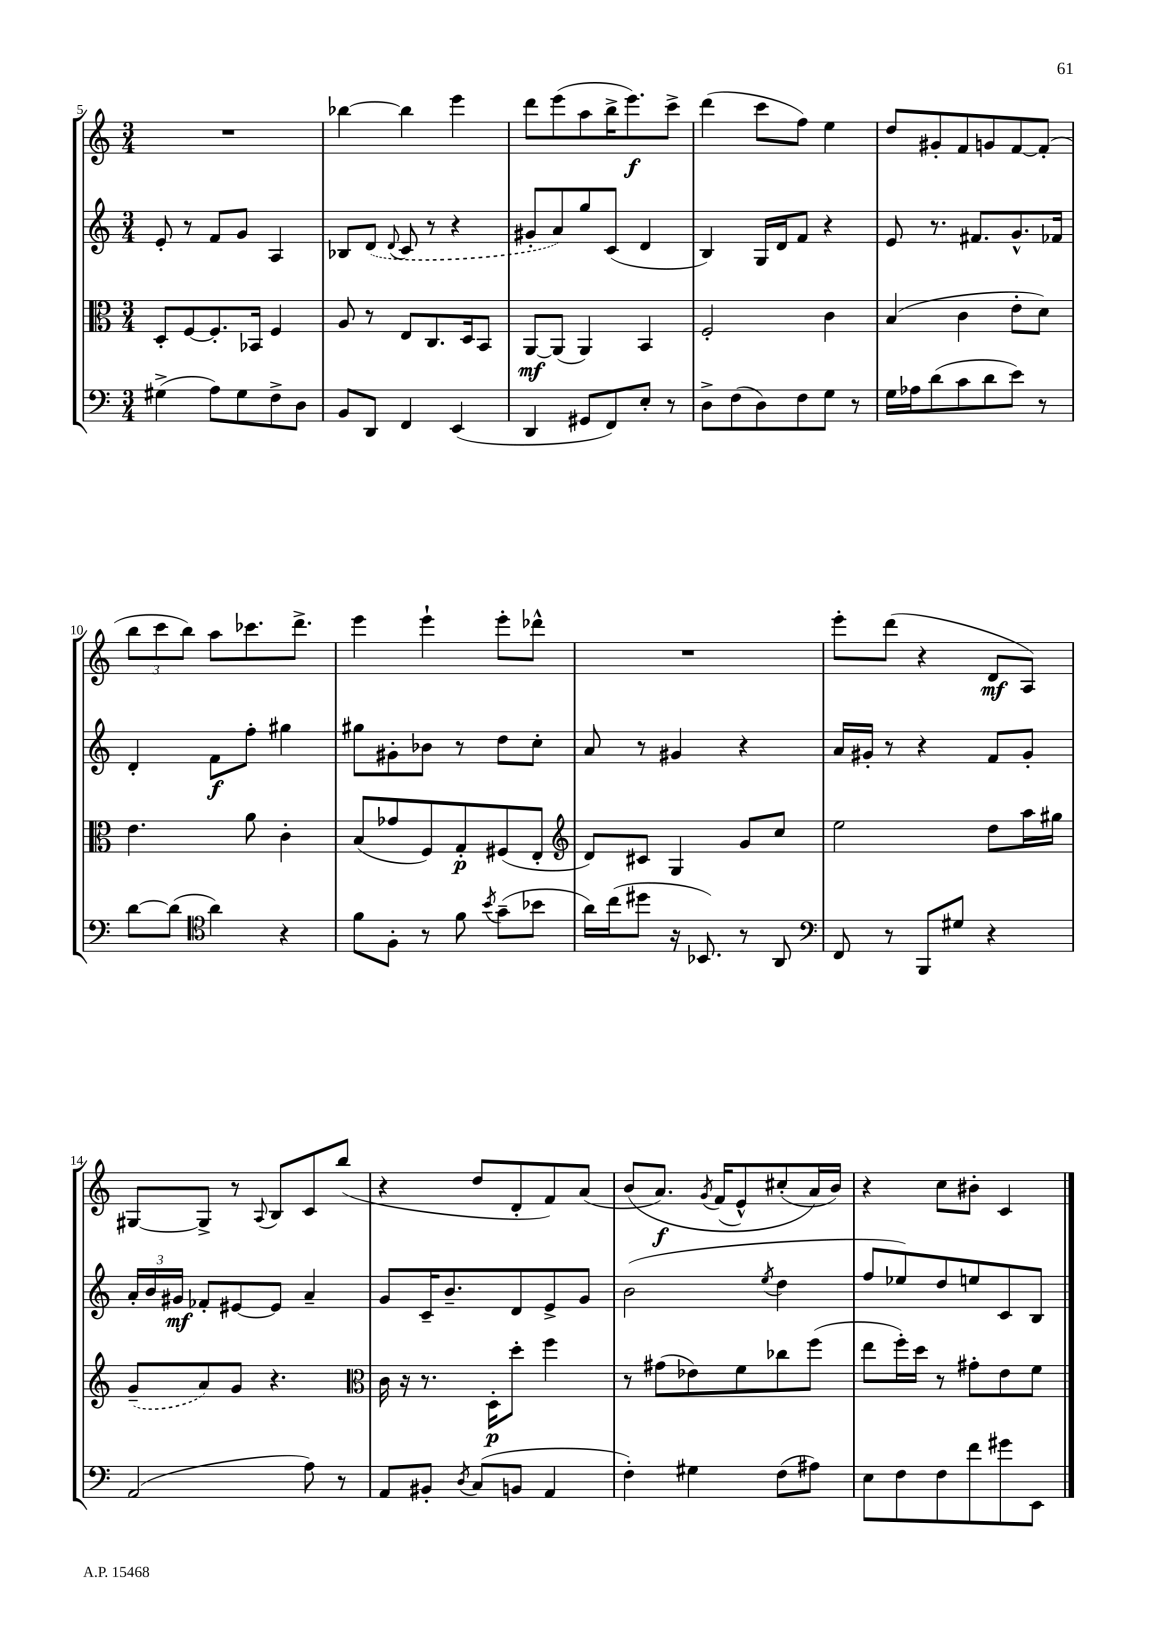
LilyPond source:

<<
\new StaffGroup <<
\new Staff = "s0" {
    \clef treble \key c \major \numericTimeSignature \time 3/4
    \autoBeamOff R2. |
    bes''4~ bes''4 e'''4 |
    d'''8[ e'''8( a''8 b''16-> e'''8.\f) c'''8]-> |
    d'''4( c'''8[ f''8]) e''4 |
    d''8[ gis'8-. f'8 g'8 f'8~ f'8]-.( |
    \tuplet 3/2 { b''8[ c'''8 b''8]) } a''8[ ces'''8. d'''8.]-> |
    e'''4 e'''4-! e'''8[-. des'''8]-^ |
    R2. |
    e'''8[-. d'''8]( r4 d'8[\mf a8]) |
    gis8[~ gis8]-> r8 \appoggiatura { a8 } b8[ c'8 b''8]( |
    r4 d''8[ d'8-. f'8) a'8]( |
    b'8[\( a'8.]\f) \acciaccatura { g'8 } f'16[( e'8-^) cis''8-.( a'16\) b'16]) |
    r4 c''8[ bis'8]-. c'4 \bar "|." |
}
\new Staff = "s1" {
    \clef treble \key c \major \numericTimeSignature \time 3/4
    \autoBeamOff e'8-. r8 f'8[ g'8] a4 |
    bes8[ \once \slurDashed d'8]( \appoggiatura { d'8 } c'8 r8 r4 |
    gis'8[-. a'8) g''8 c'8]( d'4 |
    b4) g16[ d'16 f'8] r4 |
    e'8 r8. fis'8.[ g'8.-^ fes'16] |
    d'4-. f'8[\f f''8]-. gis''4 |
    gis''8[ gis'8-. bes'8] r8 d''8[ c''8]-. |
    a'8 r8 gis'4 r4 |
    a'16[ gis'16]-. r8 r4 f'8[ gis'8]-. |
    \tuplet 3/2 { a'16[-. b'16 gis'16]\mf } fes'8[-. eis'8~ eis'8] a'4-- |
    g'8[ c'16-- b'8.-- d'8 e'8-> g'8] |
    b'2( \acciaccatura { e''8 } d''4 |
    f''8[ ees''8) d''8 e''8 c'8 b8] \bar "|." |
}
\new Staff = "s2" {
    \clef alto \key c \major \numericTimeSignature \time 3/4
    \autoBeamOff d8[-. f8~ f8.-. bes,16] f4 |
    a8 r8 e8[ c8. d16 b,8] |
    a,8[~\mf a,8]( a,4) b,4 |
    f2-. c'4 |
    b4( c'4 e'8[-. d'8]) |
    e'4. a'8 c'4-. |
    b8[( ges'8 f8) g8-.\p fis8( e8]-. |
    \clef treble d'8[) cis'8] g4 g'8[ c''8] |
    e''2 d''8[ a''16 gis''16] |
    \once \slurDashed g'8[--( a'8) g'8] r4. |
    \clef alto c'16 r16 r8. d16[-.\p d''8]-. f''4 |
    r8 gis'8[( ees'8) f'8 ces''8 f''8]( |
    e''8[ f''16-.) d''16] r8 gis'8[-. e'8 f'8] \bar "|." |
}
\new Staff = "s3" {
    \clef bass \key c \major \numericTimeSignature \time 3/4
    \autoBeamOff gis4->( a8[) gis8 f8-> d8] |
    b,8[ d,8] f,4 e,4( |
    d,4 gis,8[ f,8) e8]-. r8 |
    d8[-> f8( d8) f8 g8] r8 |
    g16[ aes16 d'8( c'8 d'8 e'8]) r8 |
    d'8[~ d'8]( \clef tenor a'4) r4 |
    f'8[ f8]-. r8 f'8 \acciaccatura { b'8 } g'8[--( bes'8] |
    a'16[) c''16( dis''8] r16 bes,8.) r8 a,8 |
    \clef bass f,8 r8 b,,8[ gis8] r4 |
    a,2( a8) r8 |
    a,8[ bis,8]-. \acciaccatura { d8 } c8[( b,8] a,4 |
    f4-.) gis4 f8[( ais8]) |
    e8[ f8 f8 f'8 gis'8 e,8] \bar "|." |
}
>>
>>
\layout { \context { \Score currentBarNumber = #5 } }
